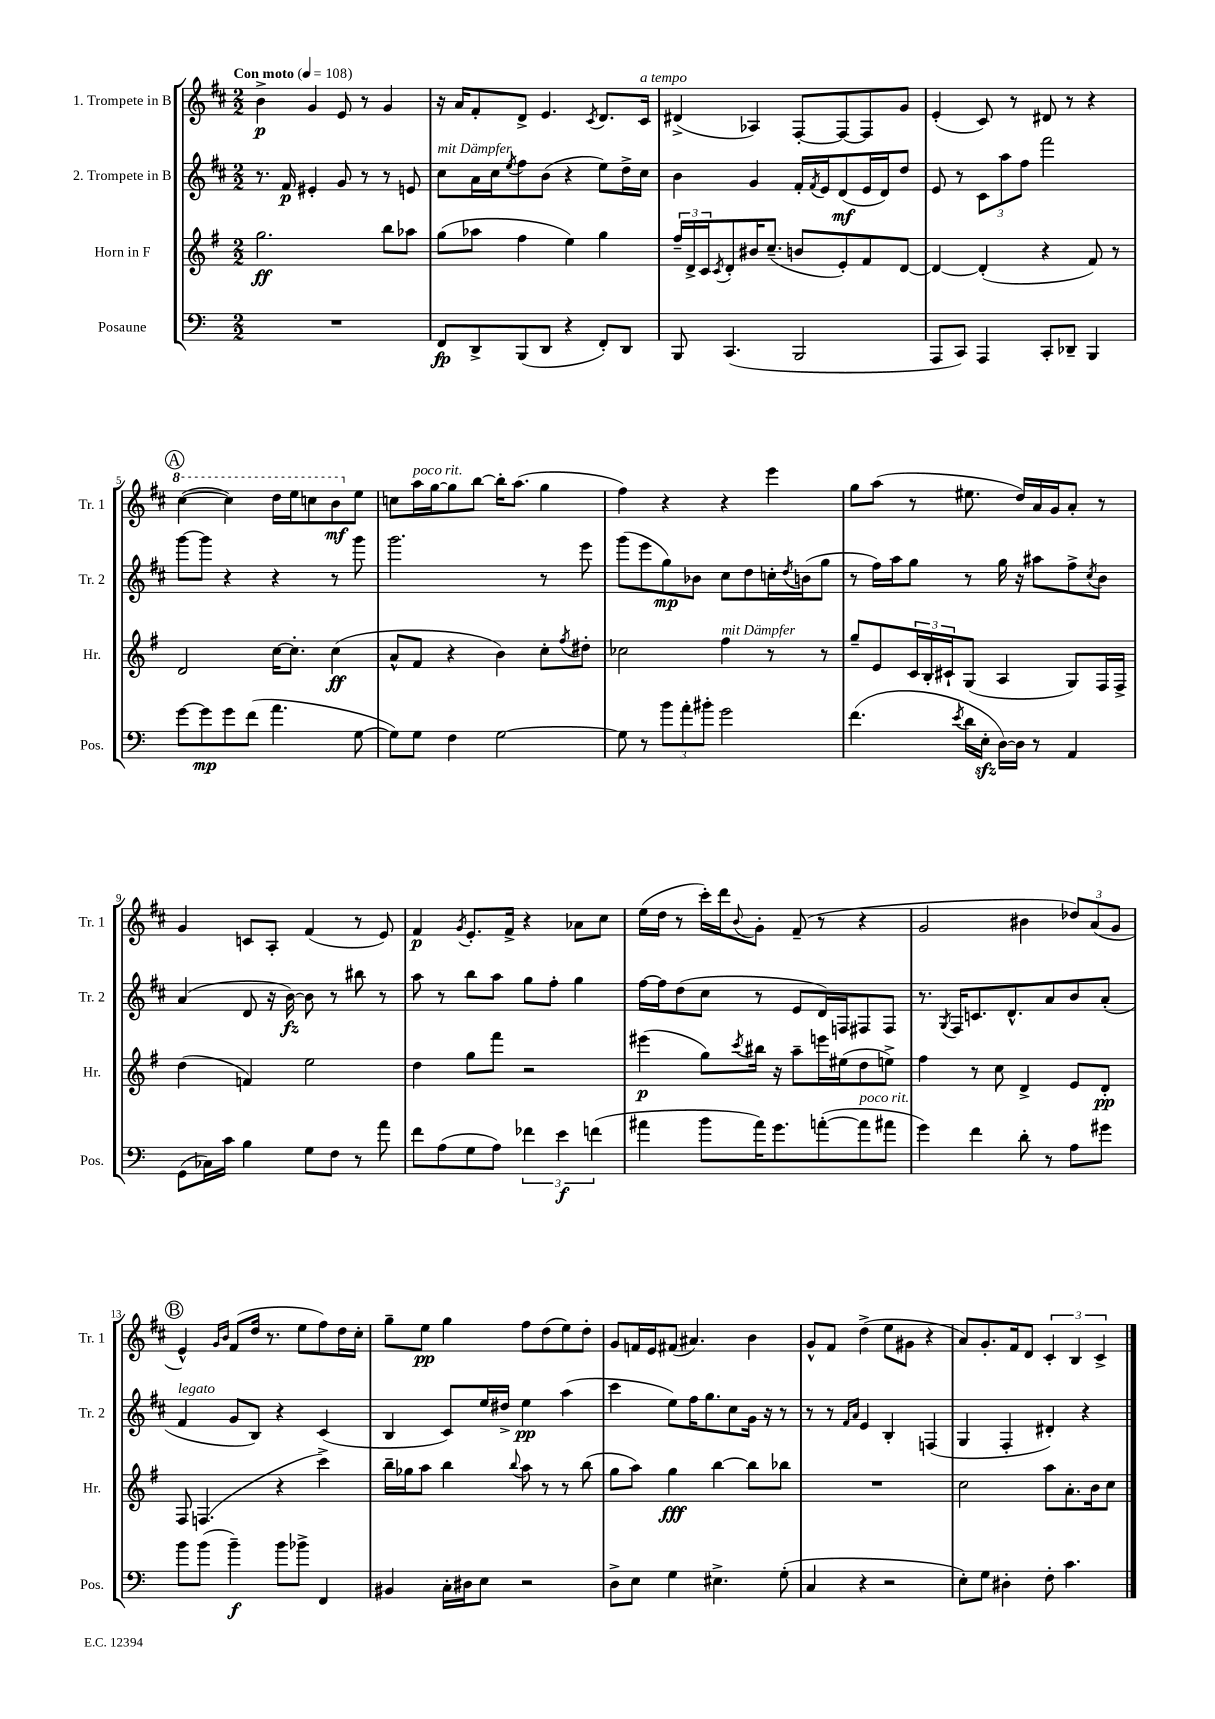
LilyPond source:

<<
\new StaffGroup <<
\new Staff = "s0" \with { instrumentName = "1. Trompete in B" shortInstrumentName = "Tr. 1" } {
    \clef treble \key d \major \numericTimeSignature \time 2/2 \tempo "Con moto" 4 = 108
    b'4->\p g'4 e'8 r8 g'4 |
    r16 a'16 fis'8-. d'8-> e'4. \acciaccatura { cis'8 } d'8. cis'16^\markup { \italic "a tempo" } |
    dis'4->( aes4) fis8~-. fis8~ fis8 g'8 |
    e'4-.( cis'8) r8 dis'8 r8 r4 |
    \mark \markup { \circle "A" } \ottava #1 cis'''4~( cis'''4) d'''16 e'''16 c'''8 b''8\mf \ottava #0 e''8 |
    c''8 a''16^\markup { \italic "poco rit." } g''16~ g''8 b''8~ b''16-. a''8.( g''4 |
    fis''4) r4 r4 e'''4 |
    g''8 a''8( r8 eis''8. d''16) a'16 g'16 a'8-. r8 |
    g'4 c'8 a8-. fis'4( r8 e'8) |
    fis'4\p \acciaccatura { g'8 } e'8.-. fis'16-> r4 aes'8 cis''8 |
    e''16( d''16 r8 cis'''16-.) d'''16 \appoggiatura { b'8 } g'8-. fis'8--( r8 r4 |
    g'2 bis'4 \tuplet 3/2 { des''8) a'8( g'8 } |
    \mark \markup { \circle "B" } e'4-^) \grace { g'16 b'16 } fis'8( d''16 r8. e''8 fis''8) d''16 cis''16-. |
    g''8-- e''8\pp g''4 fis''8 d''8( e''8) d''8-. |
    g'8 f'16 e'16 fis'8( ais'4.) b'4 |
    g'8-^ fis'8 d''4->( e''8 gis'8 r4 |
    a'8) g'8.-. fis'16 d'8 \tuplet 3/2 { cis'4-. b4 cis'4-> } \bar "|." |
}
\new Staff = "s1" \with { instrumentName = "2. Trompete in B" shortInstrumentName = "Tr. 2" } {
    \clef treble \key d \major \numericTimeSignature \time 2/2
    r8. fis'16\p eis'4-. g'8 r8 r8 e'8 |
    cis''8^\markup { \italic "mit Dämpfer" } a'16 cis''16 \acciaccatura { e''8 } fis''8 b'8( r4 e''8) d''16-> cis''16 |
    b'4 g'4 fis'16-. \acciaccatura { fis'8 } e'16 d'8\mf( e'16 d'16) d''8 |
    e'8 r8 \tuplet 3/2 { cis'8 a''8 fis''8 } fis'''2 |
    \mark \markup { \circle "A" } g'''8~ g'''8 r4 r4 r8 g'''8 |
    g'''2. r8 e'''8 |
    g'''8( e'''8 g''8\mp) bes'8 cis''8 d''8 c''16-. \acciaccatura { d''8 } b'16( g''8 |
    r8 fis''16) a''16 g''8 r8 g''16 r16 ais''8 fis''8-> \acciaccatura { cis''8 } b'8 |
    a'4( d'8 r16 b'16~\fz) b'8 r8 bis''8 r8 |
    a''8 r8 b''8 a''8 g''8 fis''8-. g''4 |
    fis''16~ fis''16 d''8( cis''8 r8 e'8 d'16) f16 fis8 fis8 |
    r8. \acciaccatura { g8 } fis16 c'8. d'8.-^ a'8 b'8 a'8-.( |
    \mark \markup { \circle "B" } fis'4^\markup { \italic "legato" } g'8 b8) r4 cis'4( |
    b4 cis'8) e''16 dis''16-> e''4\pp a''4( |
    cis'''4 e''8) fis''16 g''8. cis''8 g'16 r16 r8 |
    r8 r8 \grace { fis'16 a'16 } e'4 b4-. f4( |
    g4 fis4-. dis'4-.) r4 \bar "|." |
}
\new Staff = "s2" \with { instrumentName = "Horn in F" shortInstrumentName = "Hr." } {
    \clef treble \key g \major \numericTimeSignature \time 2/2
    g''2.\ff b''8 aes''8 |
    g''8( aes''8 fis''4 e''4) g''4 |
    \tuplet 3/2 { fis''16-- d'16-> c'16 } \acciaccatura { c'8 } d'8-. bis'16 c''8.--( b'8 e'8-.) fis'8 d'8~ |
    d'4~ d'4-.( r4 fis'8) r8 |
    \mark \markup { \circle "A" } d'2 c''16~ c''8.-. c''4\ff( |
    a'8-^ fis'8 r4 b'4) c''8-. \acciaccatura { fis''8 } dis''8-. |
    ces''2 fis''4^\markup { \italic "mit Dämpfer" } r8 r8 |
    g''8-- e'8 \tuplet 3/2 { c'16 b16-. cis'16-! } g8( a4 g8) fis16 fis16-> |
    d''4( f'4) e''2 |
    d''4 g''8 fis'''8 r2 |
    eis'''4\p( g''8) \acciaccatura { c'''8 } bis''16 r16 a''8-- e'''16 eis''16( d''8 e''8->) |
    fis''4 r8 c''8 d'4-> e'8 d'8-.\pp |
    \mark \markup { \circle "B" } fis8 f4.( r4 c'''4->) |
    b''16-- ges''16 a''8 b''4 \appoggiatura { b''8 } a''8 r8 r8 b''8( |
    g''8 a''8) g''4\fff b''4~ b''8 bes''8 |
    R1 |
    c''2 a''8 a'8.-. b'16 c''8 \bar "|." |
}
\new Staff = "s3" \with { instrumentName = "Posaune" shortInstrumentName = "Pos." } {
    \clef bass \key c \major \numericTimeSignature \time 2/2
    R1 |
    f,8\fp d,8-> b,,8( d,8 r4 f,8-.) d,8 |
    b,,8 c,4.( b,,2 |
    a,,8 c,8) a,,4 c,8-. des,8-- b,,4 |
    \mark \markup { \circle "A" } g'8~ g'8\mp g'8 f'8( a'4. g8~ |
    g8) g8 f4 g2~ |
    g8 r8 \tuplet 3/2 { b'8 a'8-. bis'8-. } g'2 |
    f'4.( \acciaccatura { e'8 } d'16 e16-.\sfz d16~) d16 r8 a,4 |
    g,8( ces16) c'16 b4 g8 f8 r8 a'8 |
    f'8 a8( g8 a8) \tuplet 3/2 { fes'4 e'4\f f'4( } |
    ais'4 b'8 ais'16) g'8. a'8~-.( a'8^\markup { \italic "poco rit." } ais'8 |
    g'4) f'4 d'8-. r8 a8 gis'8 |
    \mark \markup { \circle "B" } b'8 b'8( b'4--\f) b'8 bes'8-> f,4 |
    bis,4 c16-. dis16 e8 r2 |
    d8-> e8 g4 eis4.-> g8-.( |
    c4 r4 r2 |
    e8-.) g8 dis4-. f8-. c'4. \bar "|." |
}
>>
>>
